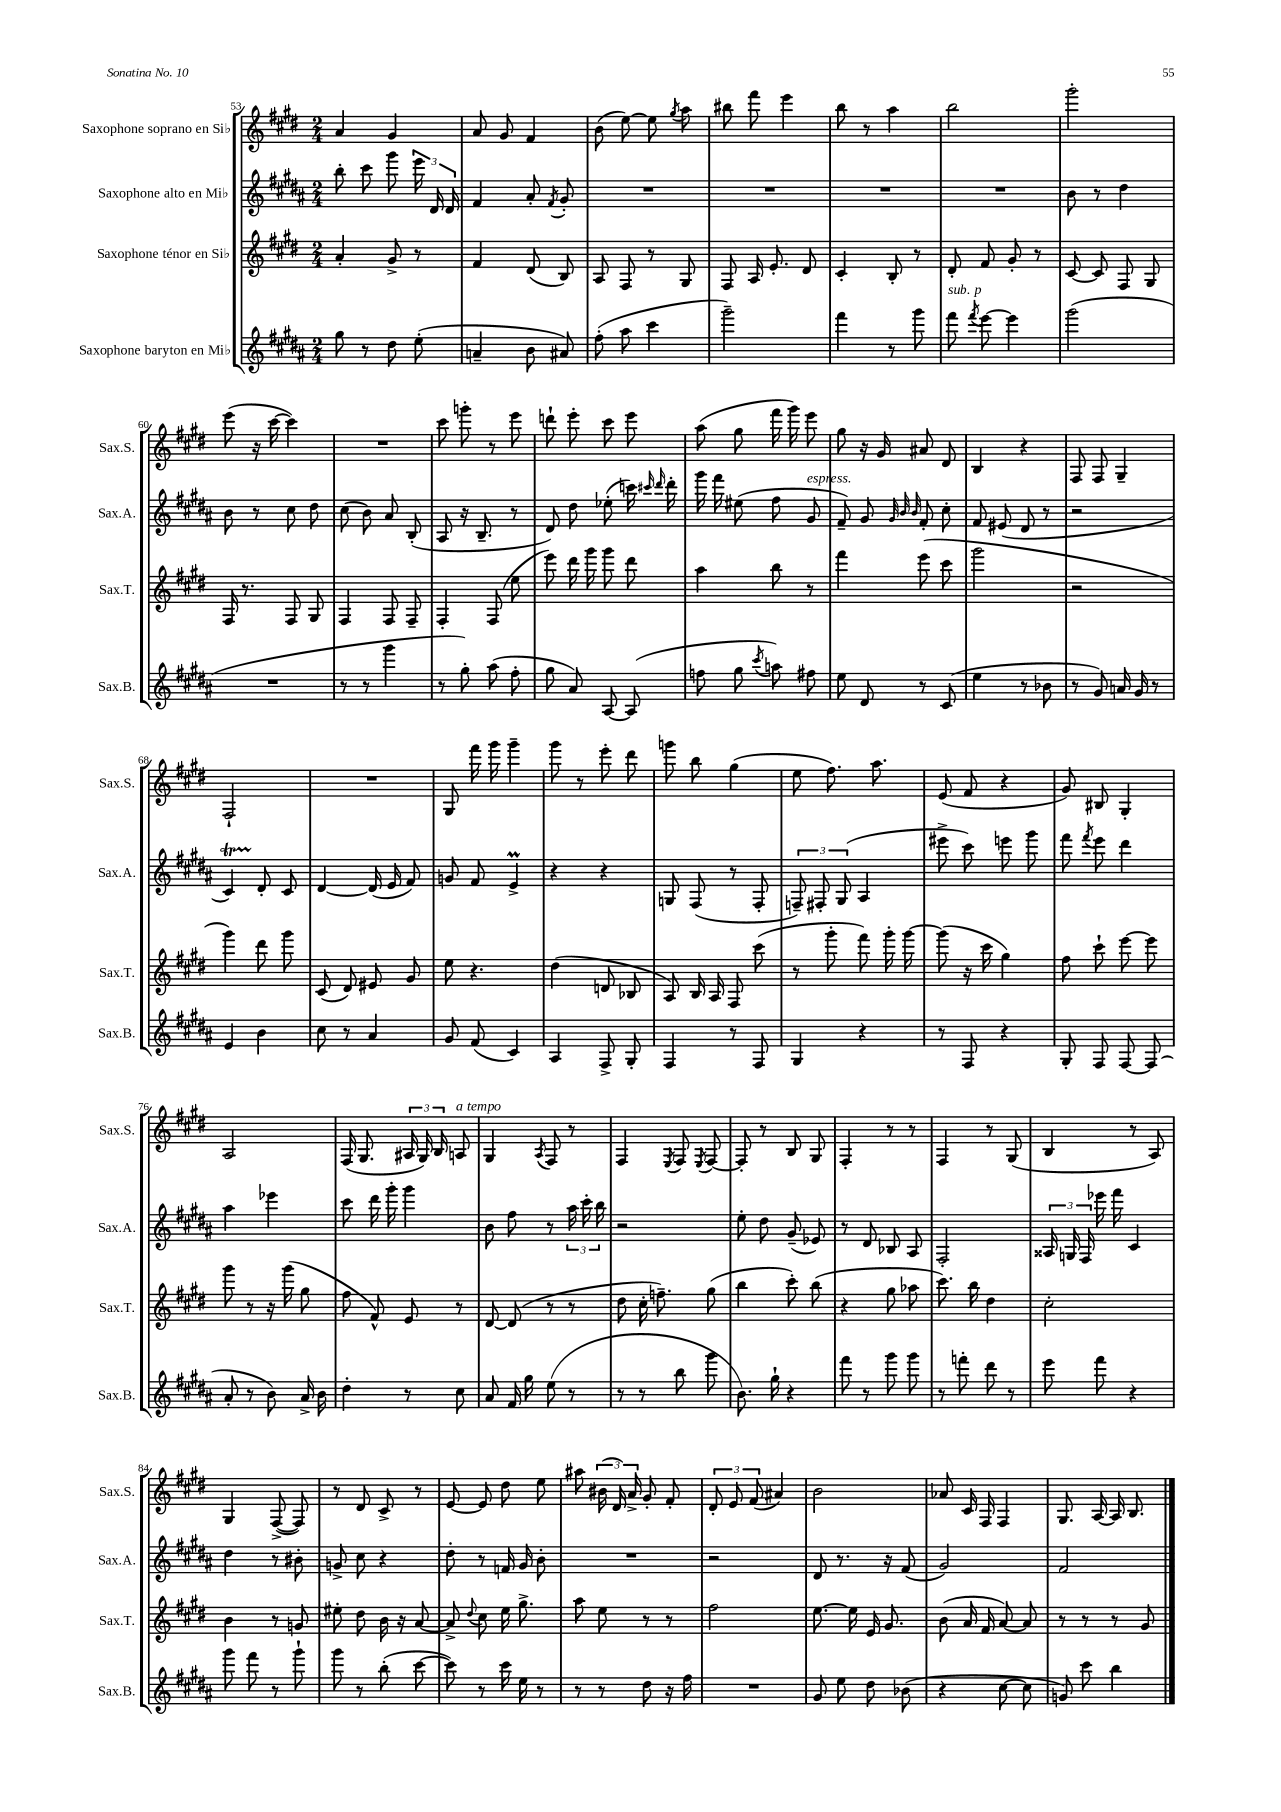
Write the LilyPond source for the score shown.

<<
\new StaffGroup <<
\new Staff = "s0" \with { instrumentName = "Saxophone soprano en Sib" shortInstrumentName = "Sax.S." } {
    \clef treble \key e \major \numericTimeSignature \time 2/4
    \autoBeamOff a'4 gis'4 |
    a'8 gis'8 fis'4 |
    b'8( e''8~) e''8 \acciaccatura { gis''8 } a''8 |
    bis''8 fis'''8 e'''4 |
    b''8 r8 a''4 |
    b''2 |
    gis'''2-. |
    e'''8( r16 cis'''16~ cis'''4) |
    R2 |
    cis'''8 g'''8-. r8 e'''8 |
    d'''8-! e'''8-. cis'''8 e'''8 |
    a''8( gis''8 fis'''16 gis'''16) e'''8 |
    gis''8 r16 gis'16 ais'8 dis'8 |
    b4 r4 |
    fis8 fis8 gis4-- |
    fis2-! |
    R2 |
    gis8 fis'''16 gis'''16 gis'''4-- |
    gis'''8 r8 e'''8-. dis'''8 |
    g'''8 b''8 gis''4( |
    e''8 fis''8.) a''8. |
    e'8( fis'8 r4 |
    gis'8) bis8 gis4-. |
    a2 |
    fis16( gis8. \tuplet 3/2 { ais16 gis16) b16 } a8^\markup { \italic "a tempo" } |
    gis4 \acciaccatura { a8 } fis8 r8 |
    fis4 \acciaccatura { e8 } fis8 \acciaccatura { e8 } fis8~ |
    fis8-. r8 b8 gis8 |
    fis4-. r8 r8 |
    fis4 r8 gis8( |
    b4 r8 a8) |
    gis4 fis8~->( fis8) |
    r8 dis'8 cis'8-> r8 |
    e'8~ e'8 dis''8 e''8 |
    ais''8 \tuplet 3/2 { bis'16( dis'16) a'16-> } gis'8-. fis'8-. |
    \tuplet 3/2 { dis'8-. e'8 fis'8( } ais'4) |
    b'2 |
    aes'8 cis'16 fis16 fis4 |
    gis8. a16~ a16 b8. \bar "|." |
}
\new Staff = "s1" \with { instrumentName = "Saxophone alto en Mib" shortInstrumentName = "Sax.A." } {
    \clef treble \key b \major \numericTimeSignature \time 2/4
    \autoBeamOff b''8-. cis'''8 gis'''8 \tuplet 3/2 { e'''16 dis'16 dis'16 } |
    fis'4 ais'8-. \acciaccatura { fis'8 } gis'8-. |
    R2 |
    R2 |
    R2 |
    R2 |
    b'8 r8 dis''4 |
    b'8 r8 cis''8 dis''8 |
    cis''8( b'8) ais'8 b8-.( |
    ais8 r16 b8.-- r8 |
    dis'8) dis''8 ees''8-.( c'''16) \grace { cis'''16 dis'''16 } dis'''16-. |
    gis'''16 fis'''16 eis''8( fis''8 gis'8^\markup { \italic "espress." } |
    fis'8--) gis'8 \grace { gis'32 b'32 b'32 } fis'8-. cis''8-. |
    fis'8 eis'8( dis'8 r8 |
    r2 |
    cis'4\startTrillSpan) dis'8-.\stopTrillSpan cis'8 |
    dis'4~ dis'16( e'16 fis'8) |
    g'8 fis'8 e'4->\prall |
    r4 r4 |
    g8 fis8( r8 fis8-. |
    \tuplet 3/2 { f8--) fis8-. gis8( } ais4 |
    eis'''8-> cis'''8) e'''8 gis'''8 |
    fis'''8 \acciaccatura { fis'''8 } e'''8 dis'''4 |
    ais''4 ees'''4 |
    cis'''8 dis'''16 gis'''16-. gis'''4 |
    b'8 fis''8 r8 \tuplet 3/2 { ais''16 cis'''16-. b''16 } |
    r2 |
    e''8-. dis''8 gis'8--( ees'8) |
    r8 dis'8 bes8 ais8 |
    fis2-. |
    \tuplet 3/2 { aisis16 g16 fis16 } ees'''16 fis'''16 cis'4 |
    dis''4 r8 bis'8-. |
    g'8-> cis''8 r4 |
    dis''8-. r8 f'16 gis'16 b'8-. |
    R2 |
    r2 |
    dis'8 r8. r16 fis'8( |
    gis'2) |
    fis'2 \bar "|." |
}
\new Staff = "s2" \with { instrumentName = "Saxophone ténor en Sib" shortInstrumentName = "Sax.T." } {
    \clef treble \key e \major \numericTimeSignature \time 2/4
    \autoBeamOff a'4-. gis'8-> r8 |
    fis'4 dis'8( b8) |
    a8 fis8 r8 gis8 |
    fis8 a16 e'8.-. dis'8 |
    cis'4-. b8-. r8 |
    dis'8-. fis'8 gis'8-. r8 |
    cis'8~ cis'8 fis8 gis8 |
    fis16 r8. fis8 gis8 |
    fis4 fis8 fis8-- |
    fis4-. fis8( e''8 |
    e'''8) dis'''16 gis'''16 gis'''8 dis'''8 |
    a''4 b''8 r8 |
    fis'''4 e'''8( cis'''8 |
    gis'''2 |
    r2 |
    gis'''4) dis'''8 gis'''8 |
    cis'8( dis'8) eis'8 gis'8 |
    e''8 r4. |
    dis''4( d'8 bes8 |
    a8) b16 a16 fis8 cis'''8( |
    r8 gis'''8-. fis'''8) gis'''16-. gis'''16~ |
    gis'''8( r16 cis'''16 gis''4) |
    fis''8 cis'''8-! e'''8~ e'''8 |
    gis'''8 r8 r16 gis'''16( gis''8 |
    fis''8 fis'8-^) e'8 r8 |
    dis'8~ dis'8( r8 r8 |
    dis''8 cis''16-. f''8.--) gis''8( |
    b''4 cis'''8-.) b''8( |
    r4 gis''8 aes''8 |
    cis'''8.) b''16 dis''4 |
    cis''2-. |
    b'4 r8 g'8 |
    eis''8-. dis''8 b'16 r16 a'8~ |
    a'8-> \appoggiatura { dis''8 } cis''8 e''16 gis''8.-> |
    a''8 e''8 r8 r8 |
    fis''2 |
    e''8.~ e''16 e'16 gis'8. |
    b'8( a'16 fis'16 a'8~) a'8 |
    r8 r8 r8 gis'8 \bar "|." |
}
\new Staff = "s3" \with { instrumentName = "Saxophone baryton en Mib" shortInstrumentName = "Sax.B." } {
    \clef treble \key b \major \numericTimeSignature \time 2/4
    \autoBeamOff gis''8 r8 dis''8 e''8-.( |
    a'4-- b'8 ais'8) |
    fis''8-.( ais''8 cis'''4 |
    gis'''2--) |
    fis'''4 r8 gis'''8 |
    fis'''8^\markup { \italic "sub. p" } \acciaccatura { fis'''8 } e'''8~ e'''4 |
    gis'''2( |
    R2 |
    r8 r8 gis'''4 |
    r8 gis''8-.) ais''8( fis''8-. |
    gis''8 ais'8) ais8~ ais8( |
    f''8 gis''8 \acciaccatura { cis'''8 } a''8) fis''8 |
    e''8 dis'8 r8 cis'8( |
    e''4 r8 bes'8 |
    r8 gis'8) a'16 gis'16 r8 |
    e'4 b'4 |
    cis''8 r8 ais'4 |
    gis'8 fis'8( cis'4) |
    ais4 fis8-> gis8-. |
    fis4 r8 fis8 |
    gis4 r4 |
    r8 fis8 r4 |
    gis8-. fis8 fis8~ fis8( |
    ais'8-. r8 b'8) ais'16-> b'16 |
    dis''4-. r8 cis''8 |
    ais'8 fis'16 gis''16 e''8( r8 |
    r8 r8 b''8 gis'''8 |
    b'8.) gis''16-! r4 |
    fis'''8 r8 gis'''8 gis'''8 |
    r8 f'''8-. dis'''8 r8 |
    e'''8 fis'''8 r4 |
    gis'''8 fis'''8 r8 gis'''8-! |
    gis'''8 r8 b''8-.( cis'''8~ |
    cis'''8) r8 cis'''16 e''16 r8 |
    r8 r8 dis''8 r16 fis''16 |
    R2 |
    gis'8 e''8 dis''8 bes'8( |
    r4 cis''8~ cis''8 |
    g'8) cis'''8 b''4 \bar "|." |
}
>>
>>
\layout { \context { \Score currentBarNumber = #53 } }
